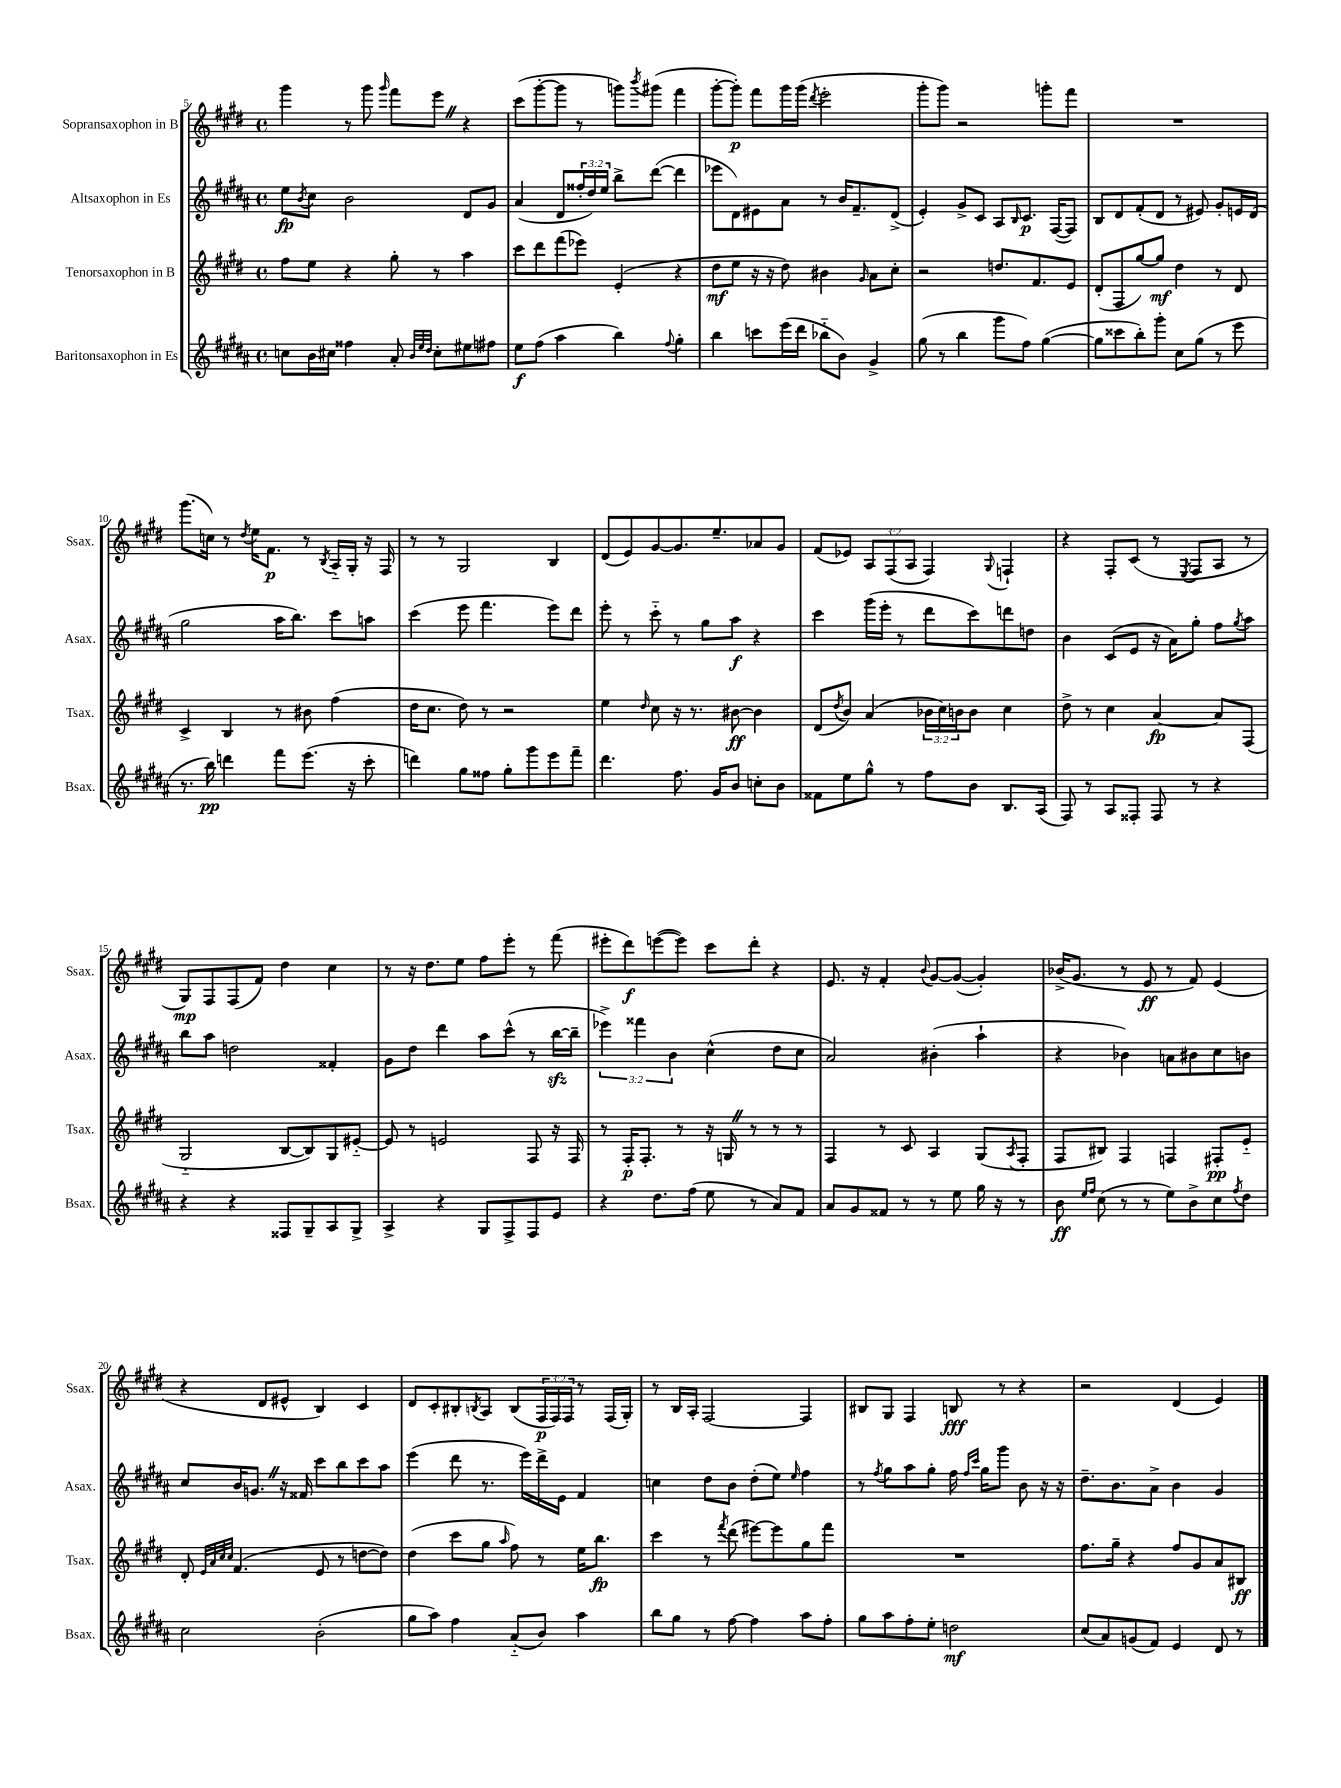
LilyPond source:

<<
\new StaffGroup <<
\new Staff = "s0" \with { instrumentName = "Sopransaxophon in B" shortInstrumentName = "Ssax." } {
    \clef treble \key e \major \defaultTimeSignature \time 4/4 \override Staff.TupletNumber.text = #tuplet-number::calc-fraction-text
    gis'''4 r8 gis'''8 \grace { gis'''16 } fis'''8 e'''8 \once \override BreathingSign.text = \markup { \musicglyph "scripts.caesura.straight" } \breathe r4 |
    cis'''8( gis'''8~-. gis'''8 r8 g'''8) \acciaccatura { b'''8 } gis'''8( fis'''4 |
    gis'''8~-. gis'''8-.\p) fis'''8 gis'''16 gis'''16( \acciaccatura { dis'''8 } e'''2-. |
    gis'''8-. gis'''8) r2 g'''8-. fis'''8 |
    R1 |
    gis'''8.( c''16) r8 \acciaccatura { dis''8 } e''16 fis'8.\p r8 \acciaccatura { b8 } a16-_ gis16-. r16 fis16 |
    r8 r8 gis2 b4 |
    dis'8( e'8) gis'8~ gis'8. e''8.-- aes'8 gis'8 |
    fis'8( ees'8) \tuplet 3/2 { a8 fis8( a8 } fis4) \appoggiatura { gis8 } f4-! |
    r4 fis8-. cis'8( r8 \acciaccatura { e8 } fis8 a8 r8 |
    gis8\mp) fis8 fis8( fis'8) dis''4 cis''4 |
    r8 r16 dis''8. e''8 fis''8 e'''8-. r8 fis'''8( |
    eis'''8-. dis'''8\f) e'''8~( e'''8) cis'''8 dis'''8-. r4 |
    e'8. r16 fis'4-. \appoggiatura { b'8 } gis'8~ gis'8~( gis'4-.) |
    bes'16->( gis'8. r8 e'8\ff r8 fis'8) e'4( |
    r4 dis'8 eis'8-^ b4) cis'4 |
    dis'8 cis'8-. bis8-. \acciaccatura { b8 } a8 b8( \tuplet 3/2 { fis16\p fis16) fis16 } r8 fis16( gis16-.) |
    r8 b16 a16-. fis2~ fis4 |
    bis8 gis8 fis4 b8\fff r8 r4 |
    r2 dis'4( e'4) \bar "|." |
}
\new Staff = "s1" \with { instrumentName = "Altsaxophon in Es" shortInstrumentName = "Asax." } {
    \clef treble \key b \major \defaultTimeSignature \time 4/4 \override Staff.TupletNumber.text = #tuplet-number::calc-fraction-text
    e''8\fp \acciaccatura { b'8 } cis''8 b'2 dis'8 gis'8 |
    ais'4( dis'8 \tuplet 3/2 { fisis''16-. dis''16) e''16 } b''8-> dis'''8~( dis'''4 |
    ees'''8 dis'8) eis'8 ais'8 r8 b'16 fis'8.-- dis'8->( |
    e'4-.) gis'8-> cis'8 ais8 \grace { b16 } cis'8.\p fis16~( fis8) |
    b8 dis'8 fis'8-.( dis'8 r8 eis'8) gis'8-. e'16 dis'16( |
    gis''2 ais''16 b''8.) cis'''8 a''8 |
    cis'''4( e'''8 fis'''4. e'''8) dis'''8 |
    e'''8-. r8 cis'''8-_ r8 gis''8 ais''8\f r4 |
    cis'''4 gis'''16( e'''16-. r8 dis'''8 cis'''8) d'''8 d''8 |
    b'4 cis'8( e'8 r16 ais'16) gis''8-. fis''8 \acciaccatura { gis''8 } ais''8 |
    b''8 ais''8 d''2 fisis'4-. |
    gis'8 dis''8 dis'''4 ais''8 cis'''8-^( r8 b''16~\sfz b''16-- |
    \tuplet 3/2 { ees'''4->) fisis'''4 b'4 } cis''4-^( dis''8 cis''8 |
    ais'2) bis'4-.( ais''4-! |
    r4 bes'4) a'8 bis'8 cis''8 b'8 |
    cis''8 b'16 g'8. \once \override BreathingSign.text = \markup { \musicglyph "scripts.caesura.straight" } \breathe r16 fisis'16 cis'''8 b''8 cis'''8 ais''8 |
    e'''4( dis'''8 r8. e'''16) dis'''16-> e'16 fis'4 |
    c''4 dis''8 b'8 dis''8-.( e''8) \grace { e''16 } fis''4 |
    r8 \acciaccatura { fis''8 } gis''8 ais''8 gis''8-. fis''16 \grace { fis''16 cis'''16 } gis''16 gis'''8 b'8 r16 r16 |
    dis''8.-- b'8. ais'8-> b'4 gis'4 \bar "|." |
}
\new Staff = "s2" \with { instrumentName = "Tenorsaxophon in B" shortInstrumentName = "Tsax." } {
    \clef treble \key e \major \defaultTimeSignature \time 4/4 \override Staff.TupletNumber.text = #tuplet-number::calc-fraction-text
    fis''8 e''8 r4 gis''8-. r8 a''4 |
    cis'''8 dis'''8 fis'''8( ees'''8) e'4-.( r4 |
    dis''8\mf e''8 r16 r16 dis''8) bis'4 \grace { gis'16 } a'8 cis''8-. |
    r2 d''8. fis'8. e'8 |
    dis'8-.( fis8 gis''8~) gis''8\mf dis''4 r8 dis'8 |
    cis'4-> b4 r8 bis'8 fis''4( |
    dis''16 cis''8. dis''8) r8 r2 |
    e''4 \grace { dis''16 } cis''8 r16 r8. bis'8~\ff bis'4 |
    dis'8( \acciaccatura { dis''8 } b'8) a'4( \tuplet 3/2 { bes'16 cis''16) b'16 } b'8 cis''4 |
    dis''8-> r8 cis''4 a'4~\fp a'8 fis8( |
    gis2-_ b8~ b8) gis8 eis'8~-_ |
    eis'8 r8 e'2 fis8 r16 fis16 |
    r8 fis16-.\p fis8.-. r8 r16 g16 \once \override BreathingSign.text = \markup { \musicglyph "scripts.caesura.straight" } \breathe r8 r8 r8 |
    fis4 r8 cis'8 a4 gis8( \acciaccatura { a8 } fis8-. |
    fis8 bis8) fis4 f4 fis8-.\pp e'8-_ |
    dis'8-. \grace { e'32 a'32 cis''32 cis''32 } fis'4.( e'8 r8 d''8~ d''8) |
    dis''4( cis'''8 gis''8 \grace { a''16 } fis''8) r8 e''16 b''8.\fp |
    cis'''4 r8 \acciaccatura { fis'''8 } dis'''8( eis'''8~) eis'''8 gis''8 fis'''8 |
    R1 |
    fis''8. gis''16-- r4 fis''8 gis'8 a'8 bis8\ff \bar "|." |
}
\new Staff = "s3" \with { instrumentName = "Baritonsaxophon in Es" shortInstrumentName = "Bsax." } {
    \clef treble \key b \major \defaultTimeSignature \time 4/4
    c''8 b'16 cis''16 fisis''4 ais'8-. \grace { b'32 e''32 dis''32 } cis''8-. eis''8 fis''8 |
    e''8\f fis''8( ais''4 b''4) \appoggiatura { fis''8 } gis''4-. |
    b''4 c'''8 e'''16( dis'''16 bes''8-_ b'8) gis'4-> |
    gis''8( r8 b''4 gis'''8 fis''8) gis''4~( |
    gis''8 cisis'''8 b''8-.) gis'''8-. cis''8 gis''8( r8 e'''8 |
    r8. b''16\pp) d'''4 fis'''8 e'''8.( r16 cis'''8-. |
    d'''4) gis''8 fisis''8 gis''8-. gis'''8 e'''8 fis'''8-- |
    dis'''4. fis''8. gis'16 b'8 c''8-. b'8 |
    fisis'8 e''8 gis''8-^ r8 fis''8 b'8 b8. ais16( |
    fis8) r8 ais8 fisis8-. fisis8 r8 r4 |
    r4 r4 fisis8 gis8-- ais8 gis8-> |
    ais4-> r4 gis8 fis8-> fis8 e'8 |
    r4 dis''8. fis''16( e''8 r8 ais'8) fis'8 |
    ais'8 gis'8 fisis'8 r8 r8 e''8 gis''16 r16 r8 |
    b'8\ff \grace { e''16 fis''16 } cis''8( r8 r8 e''8) b'8-> cis''8 \acciaccatura { fis''8 } dis''8 |
    cis''2 b'2-.( |
    gis''8 ais''8) fis''4 ais'8-_( b'8) ais''4 |
    b''8 gis''8 r8 fis''8~ fis''4 ais''8 fis''8-. |
    gis''8 ais''8 fis''8-. e''8-. d''2\mf |
    cis''8( ais'8) g'8( fis'8) e'4 dis'8 r8 \bar "|." |
}
>>
>>
\layout { \context { \Score currentBarNumber = #5 } }
